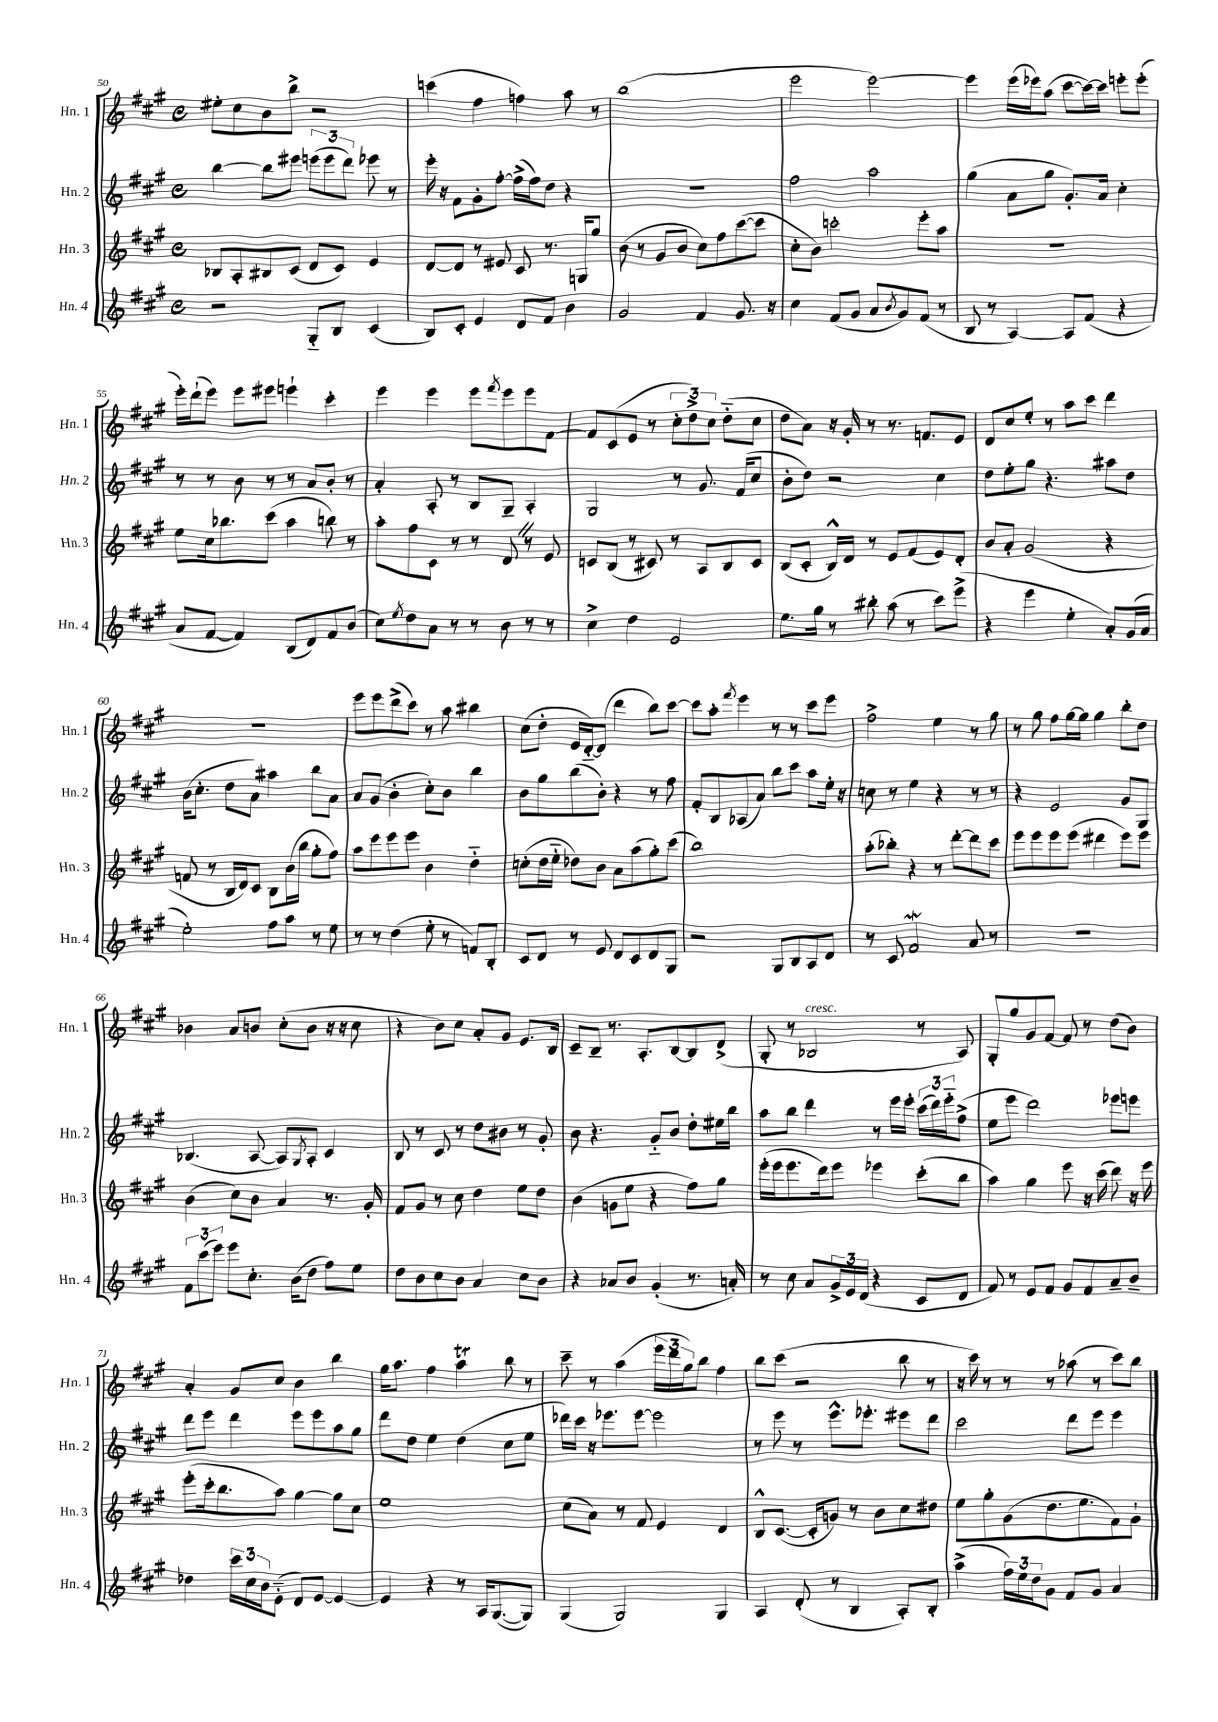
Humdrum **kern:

**kern	**kern	**kern	**kern
*part4	*part3	*part2	*part1
*staff4	*staff3	*staff2	*staff1
*I"Hn. 4	*I"Hn. 3	*I"Hn. 2	*I"Hn. 1
*I'Hn. 4	*I'Hn. 3	*I'Hn. 2	*I'Hn. 1
*clefG2	*clefG2	*clefG2	*clefG2
*k[f#c#g#]	*k[f#c#g#]	*k[f#c#g#]	*k[f#c#g#]
*M4/4	*M4/4	*M4/4	*M4/4
*met(c)	*met(c)	*met(c)	*met(c)
=50	=50	=50	=50
2r	8B-X/L	[4bb\	8ee#X'\L
.	8A'/	.	8cc#\
.	8B#X/	8bb\L]	8b\
.	(8c#/J	8eee#X\J	8bb^\J
8G#/L	8d/L	(12eeen\L	2r
.	.	12eee\	.
8B/J	8c#/J)	.	.
.	.	12ddd\J)	.
(4c#/	4e/	8eee-X\	.
.	.	8r	.
=51	=51	=51	=51
8B/L)	[8d/L	16eee'\	(4cccn\
.	.	16r	.
8c#'/J	8d/J]	8f#\L	.
4e/	8r	8g#'\	4ff#\
.	8e#X/	[8ff#'\J	.
8d/L	8c#/	(16ff#^\LL]	4ffn\)
.	.	16ff#\J)	.
8f#/J	8.r	8dd\J	.
4b\	.	4r	8aa\
.	16Gn/KL	.	.
.	8gg#/J	.	8r
=52	=52	=52	=52
2g#/	(8b\	1r	(1bb
.	8r	.	.
.	8g#/L	.	.
.	8b/J	.	.
4f#/	8cc#\L)	.	.
.	8ff#\	.	.
8.g#/	([8ccc#\	.	.
.	8ccc#\J]	.	.
16r	.	.	.
=53	=53	=53	=53
4cc#\	8cc#'\L	2ff#\	2eee\
.	8b\J)	.	.
(8f#/L	2cccn'\	.	.
8g#/J	.	.	.
8a/L	.	2aa\	[2eee\)
8qb/	.	.	.
8g#/)	.	.	.
(8f#/J	8eee'\L	.	.
8r	8aa\J	.	.
=54	=54	=54	=54
8B/	1r	(4gg#\	4eee\]
8r	.	.	.
[4A/)	.	8a\L	(16eee\LL
.	.	.	16eee-X\J)
.	.	8gg#\J	(8aa\J
8A/L]	.	8.g#'/L)	[8ccc#\L
(8f#/J	.	.	16ccc#\L_)
.	.	16a/Jk	16ccc#\JJ]
4r	.	4cc#'\	8eeen'\L
.	.	.	(8eee'\J
!!LO:LB:g=z
=55	=55	=55	=55
8a/L	8ee\L	8r	16eee'\LL)
.	.	.	(16ddd`\J
[8f#/J	16cc#\k	8r	8eee\J)
.	8.bb-X\	.	.
4f#/])	.	8b\	8eee\L
.	(8ccc#\J	8r	8eee#X\J
(8B/L	4aa\	8r	4eeen`\
8d/)	.	8a/L	.
8f#/	8bbn\)	8b'/J	4ccc#'\
(8b/J	8r	8r	.
=56	=56	=56	=56
8cc#\L)	8aa'\L	4a'/	4eee\
8qee/	.	.	.
8dd\	8ff#\	.	.
8a\J	8c#\J	8A'/	4eee\
8r	8r	8r	.
8r	8r	8B/L	8eee\L
.	.	.	8qfff#/
8b\	8dZ/	8G#~/J	8eee\
8r	8r	4A'/	8eee\
8r	8e/	.	[8f#\J
=57	=57	=57	=57
4cc#^\	8cn/L	2G#/	8f#/L]
.	(8B/J	.	(8c#/
4dd\	8r	.	8e/J
.	8c#X/)	.	8r
2e/	8r	8r	12cc#'\L
.	.	.	12dd^\)
.	8A/L	8.g#/	.
.	.	.	12cc#\J
.	8B/	.	(8dd\L
.	.	(16f#/KL	.
.	8c#/J	8cc#/J	8cc#\J
=58	=58	=58	=58
8.ee\L	(8B/L	8b'\L	8dd\L
.	8c#'/J	8dd\J)	8a\J)
16gg#\Jk	.	.	.
8r	16B^^/LL)	2r	16r
.	16d/JJ	.	16g#'/
8bb#X'\	8r	.	8r
(8aa\	8e/L	.	8.r
8r	(8f#/	.	.
.	.	.	8.fn/L
8ccc#\L)	8e/)	4cc#\	.
(8eee^\J	8d'/J	.	8e/J
=59	=59	=59	=59
4r	8b/L	8dd\L	8d/L
.	8a'/J	8ee'\	8cc#/
4eee\	(2g#/	8gg#\J	8ee'/J
.	.	4.r	8r
4ee'\	.	.	8aa\L
.	.	.	8ccc#\J
8a'/L)	4r	8aa#X\L	4ddd\
(16g#/L	.	8dd\J	.
16a/JJ	.	.	.
!!LO:LB:g=z
=60	=60	=60	=60
2ee'\)	8fn/	(16b\KL	1r
.	.	8.cc#'\J	.
.	8r	.	.
.	16B/LL	8dd\L	.
.	16d/J)	.	.
.	8c#/J	8a\J)	.
8ff#\L	8B\L	4aa#X\	.
8aa\J	(16b\L	.	.
.	16bb\JJ	.	.
8r	8gg#'\L	8bb\L	.
8ee\	8ff#\J)	8a\J	.
=61	=61	=61	=61
8r	8aa\L	8a/L	8eee\L
8r	8eee\	(8g#/J	8eee\
(4dd\	8eee\	4b'\	(8ddd^\
.	8eee\J	.	8ccc#\J)
8ee'\	4b\	8cc#'\L)	8r
8r	.	8b\J	8aa\
8fn/L)	4dd\	4bb\	4bb#X\
8B'/J	.	.	.
=62	=62	=62	=62
8c#/L	(8ccn'\L	8b\L	(8cc#\L
8d/J	16dd\L	8gg#\	8dd'\J
.	16ee\JJ	.	.
8r	8dd-X\L)	(8bb\	16e/LL
.	.	.	[16d/J)
8e/	8b\J	8b'\J)	(8d/J]
8d/L	8a\L	4r	4ddd\
8c#/	(8aa\	.	.
8d/	8gg#'\)	8r	8bb\L)
8G#/J	(8ccc#\J	8ff#\	[8ccc#\J
=63	=63	=63	=63
2r	1bb)	8f#'/L	8ccc#\L]
.	.	8B/	8aa'\J
.	.	.	8qfff#/
.	.	(8A-X/	4eee\
.	.	8a/J)	.
8G#/L	.	8bb\L	8r
8B/	.	8ccc#\J	8r
8A/	.	8aa\L	8ccc#\L
8d/J	.	16ee'\Jk	8eee\J
.	.	16r	.
=64	=64	=64	=64
8r	(8aa'\L	8ccn\	2ff#^\
8c#/	8bb-X'\J)	8r	.
2f#W/	4r	4ee\	.
.	8r	4r	4ee\
.	[8ddd'\L	.	.
8a/	8ddd\]	8r	8r
8r	8ccc#\J	8r	8gg#\
=65	=65	=65	=65
1r	8eee\L	4r	8r
.	8eee\	.	8gg#\
.	8eee\	2e/	8ff#\L
.	(8eee\J	.	[16gg#\L
.	.	.	16gg#\JJ]
.	4ddd#X\	.	4gg#\
.	8eee\L)	8g#/L	8bb'\L
.	8eee\J	8G#/J	8dd\J
!!LO:LB:g=z
=66	=66	=66	=66
12f#\L	(4b\	(4.B-X/	4b-X\
(12ccc#\	.	.	.
12eee\J)	.	.	.
8eee\L	8cc#\L)	.	8a/L
8.cc#'\J	8b\J	[8A/	8bn/J
.	4a/	8A/L])	(8cc#'\L
(16b\KL	.	.	.
.	.	8qG#/	.
8dd\J	.	8A'/J	8b\J
8ff#\L)	8.r	4c#/	16r
.	.	.	16r
8ee\J	.	.	8cc#\
.	16g#'/	.	.
=67	=67	=67	=67
8dd\L	8f#/L	8B/	4r
8b\	8g#/J	8r	.
8cc#\	8r	8c#/	8b\L)
8b\J	8cc#\	8r	8cc#\J
4a/	4dd\	8dd\L	8a'/L
.	.	8b#X\J	8g#/J
8cc#\L	8ee\L	8r	8.e/L
8b\J	8dd\J	8g#'/	.
.	.	.	16B/Jk
=68	=68	=68	=68
4r	(4b\	8b\	8c#~/L
.	.	4.r	8B~/J
8a-X/L	8gn\L	.	8.r
8b/J	8ee\J	.	.
.	.	.	8.A'/L
(4g#'/	4r	8g#/L	.
.	.	8b/J	[8B/
8.r	8ff#\L)	8dd'\L	8B/]
.	8gg#\J	16ee#X\L	(8d^/J
16an'/)	.	16bb\JJ	.
=69	=69	=69	=69
8r	(16eee'\LL	8aa\L	8G#'/
.	16eee\J	.	.
8cc#\	8.eee\	8bb\J	8r
!	!	!	!LO:TX:a:i:t=cresc.
8a/L	.	4ddd\	2B-X/
.	16ddd\k)	.	.
24g#^/L	8eee\J	.	.
24e/	.	.	.
(24d/JJ	.	.	.
4r	4eee-X\	8r	.
.	.	16eee\LL	.
.	.	16eee'\JJ	.
8c#/L	(8ccc#'\L	(24ccc#\LL	8r
.	.	24ddd\)	.
.	.	24eee\J	.
8d/J	8bb\J	(8ff#^\J	8A/)
=70	=70	=70	=70
8f#/)	4aa\)	8ee\L	8G#'/L
8r	.	8eee\J	8gg#/
8e/L	4gg#\	2ddd\)	8g#/
8f#/J	.	.	[8f#/J
8g#/L	8eee\	.	8f#/]
8f#/	16r	.	8r
.	(16ccc#\	.	.
8a~/	8ddd\)	8eee-X\L	(8dd\L
8b~/J	16r	8eeen\J	8b\J)
.	16eee\	.	.
!!LO:LB:g=z
=71	=71	=71	=71
4dd-X\	(8eee'\L	8ddd\L	4a'/
.	16ccc#'\k	8eee\J	.
.	8.bb\	.	.
24ccc#\LL	.	4ddd\	8g#/L
24cc#\	.	.	.
24b\J	.	.	.
(8e\J	8aa\J)	.	8cc#/J
8d/L)	[4gg#\	8eee\L	4b\
[8e/J	.	8eee\	.
4e/_	8gg#\L]	8aa\	4bb\
.	8cc#\J	8gg#\J	.
=72	=72	=72	=72
4e/]	1ee	8ddd\L	16gg#\KL
.	.	.	8.aa\J
.	.	8dd\J	.
4r	.	4ee\	4ff#\
8r	.	(4dd\	4aaT\
16A/KL	.	.	.
([8.G#/	.	.	.
.	.	8cc#\L	8bb\
8G#/J])	.	8ee\J	8r
=73	=73	=73	=73
(4G#/	(8cc#\L	16ddd-X\LL)	8ccc#~\
.	.	16ccc#\JJ	.
.	8a\J)	16r	8r
.	.	8.eee-X\L	.
2G#/)	8r	.	(4aa\
.	8f#/	[8eee-\J	.
.	4e/	2eee-\]	24eee\LL
.	.	.	24ddd\
.	.	.	24gg#\J)
.	.	.	8bb\J
4G#/	4d/	.	4ff#\
=74	=74	=74	=74
4A/	8B^^/L	8r	8bb\L
.	([8.c#/J	8eee\	(8ccc#\J
(8d'/	.	8r	2r
.	16c#'/KL]	.	.
8r	8gn/J)	8.eee^^\L	.
4B/	8r	.	.
.	.	8.eee-X'\J	.
.	8b\L	.	.
8A'/L)	8cc#\	8eee#X\L	8bb\
8B'/J	8dd#X\J	8ddd\J	8r
=75	=75	=75	=75
(4aa^\	8ee\L	2ccc#\	16r
.	.	.	16ccc#\)
.	8gg#'\	.	8r
24ff#\LL)	(8g#\	.	8r
24ee\	.	.	.
24dd\J	.	.	.
8g#\J	8.dd\	.	8r
8f#/L	.	8ddd\L	(8aa-X\
.	8.ee\	.	.
8g#/J	.	8eee\J	8r
4a/	8f#\)	4eee\	8ccc#\L)
.	8g#`\J	.	8bb\J
==	==	==	==
*-	*-	*-	*-
